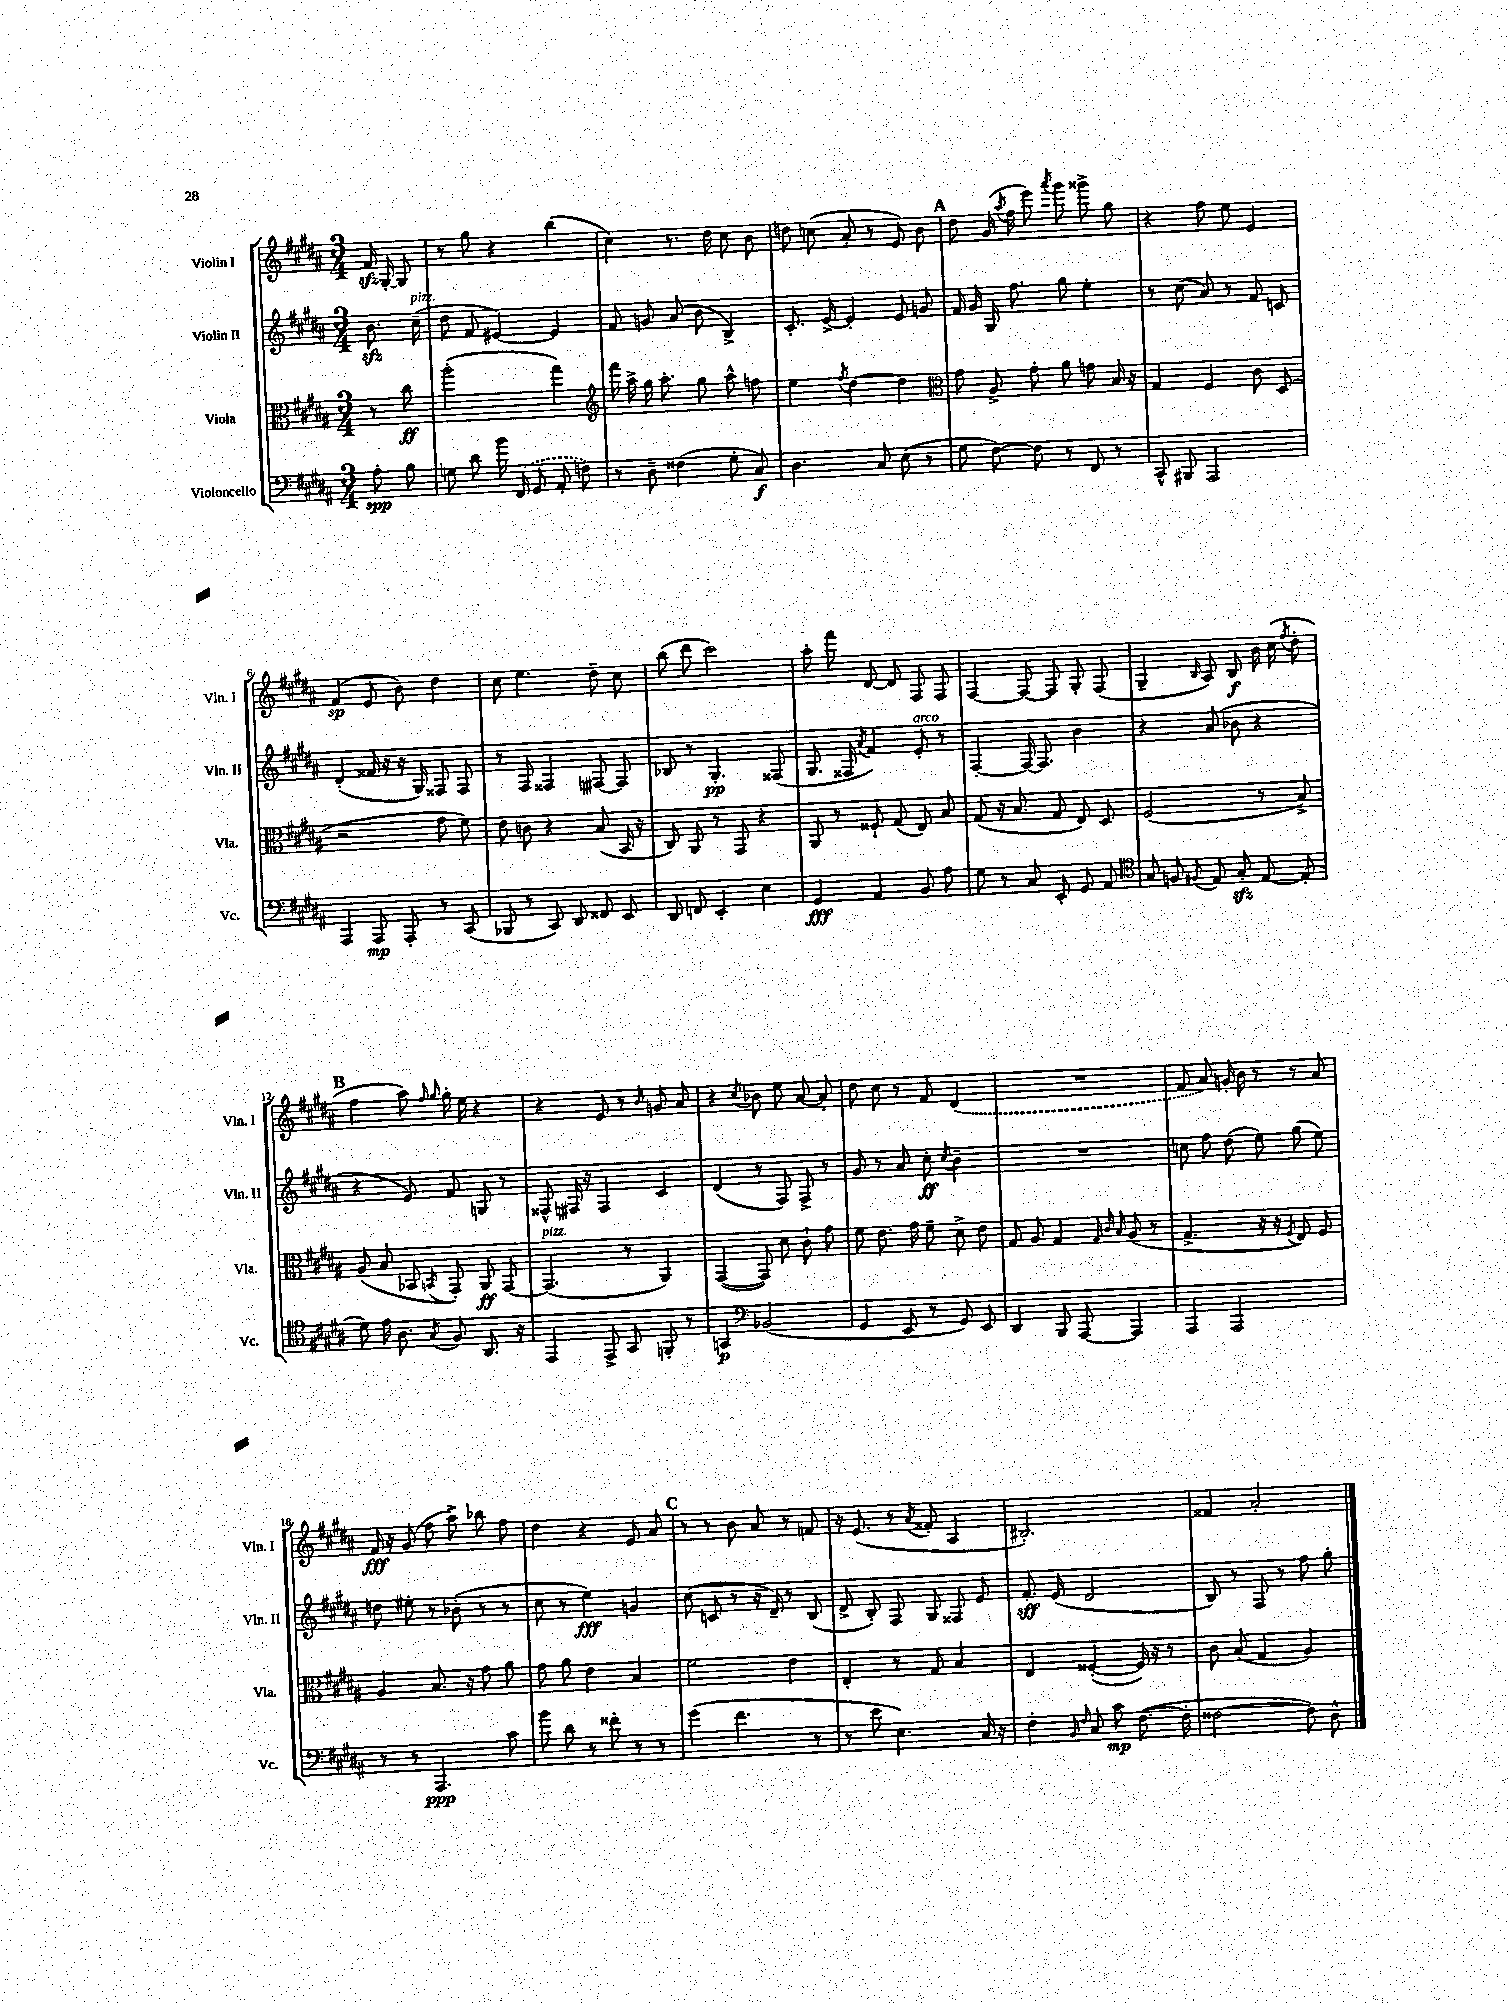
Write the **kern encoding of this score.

**kern	**kern	**kern	**kern
*staff4	*staff3	*staff2	*staff1
*clefF4	*clefC3	*clefG2	*clefG2
*k[f#c#g#d#a#]	*k[f#c#g#d#a#]	*k[f#c#g#d#a#]	*k[f#c#g#d#a#]
*M3/4	*M3/4	*M3/4	*M3/4
8A#'	8r	8.b	16f#
.	.	.	[16G#'
8B	8cc#	.	8G#]
.	.	(16cc#~	.
=	=	=	=
8G	(2aa#'	8dd#	8r
8d#	.	8f#	8gg#
16b	.	[4e#)	4r
(16FF#	.	.	.
8GG#	.	.	.
8AA#'	4gg#)	4e#]	(4bb
8F)	.	.	.
=	=	=	=
*	*clefG2	*	*
8r	16fff#	8f#	4cc#)
.	16aa#^	.	.
8D#~	16gg#	8g	.
.	8.aa#'	.	.
(4F##	.	(8a#	8.r
.	8gg#	8b	.
.	.	.	16dd#
8G#'	8aa#^^	4B^)	8cc#
8C#)	8ff	.	8b
=	=	=	=
4.D#	4ee	8.c#'	8dd
.	.	.	(8cc
.	.	[16e^	.
.	8qff#	.	.
.	[4dd#	4e']	8a#'
8C#	.	.	8r
(8E	4dd#]	8e	8e)
8r	.	8g	8b
=	=	=	=
*	*clefC3	*	*
8G#	8g#	16f#	8dd#
.	.	16g#	.
[8F#)	8A#^	16G#	(16g#
.	.	.	8qaa#
.	.	8.ff#	16ff#
8F#]	8g#'	.	8eee)
.	.	.	8qaaa#
8r	8a#	8gg#	8ggg#
8FF#	8g	4ee'	8ggg##^
8r	16B	.	8gg#
.	16r	.	.
=	=	=	=
8CC#^^	4G#	8r	4r
8BBB#	.	(8cc#	.
2AAA#	4F#	8a#)	8ff#
.	.	8r	8ee
.	8c#	8f#	4e
.	(8D#	8c	.
=	=	=	=
4AAA#	2r	(4d#'	(4f#
8AAA#	.	16f##	8e
.	.	16r	.
8AAA#'	.	16r	8b)
.	.	16G#)	.
8r	8g#	8F##	4dd#
(8CC#	8f#)	8F##	.
=	=	=	=
8BBB-	8e	8r	8cc#
8r	8c	8F#	4.ee
8CC#)	4r	4F##	.
8DD#	.	.	.
8FF##	(8B	[8F#	8dd#~
8EE	16BB	8F#]	8cc#
.	16r	.	.
=	=	=	=
8DD#	8C#)	8B-	(8bb
8FF	8AA#	8r	8ddd#
4EE'	8r	4.G#'	2ccc#)
.	8GG#	.	.
4E	4r	.	.
.	.	(8F##	.
=	=	=	=
4GG#	8AA#	8.G#	8aa#'
.	8r	.	8fff#
.	.	16F##	.
.	.	8qa#	.
4AA#	8F##`	4f#)	[8d#
.	(8G#	.	8d#]
8BB	8E)	8e'	8F#
8A#	8B	8r	8F#
=	=	=	=
8G#	(8G#	[4F#'	[4F#
8r	16r	.	.
.	8.B	.	.
8C#	.	16F#_	8F#_
.	.	8.F#]	.
8EE'	8G#	.	8F#]
8GG#	8E)	4b	8G#'
8AA#	8D#	.	(8F#
=	=	=	=
*clefC4	*	*	*
8G#	(2F#	4r	4G#~
8F	.	.	.
8qF#	.	.	16qqB
8E	.	(8a#	8A#)
8G#'	.	8b-	8B
[8E	8r	4r	16b
.	.	.	(16cc#
.	.	.	8qff#
(8E']	8B^)	.	8dd#'
=	=	=	=
8d#)	(8A#	4r	4ff#
16e	8B	.	.
8.A#	.	.	.
.	8BB-	8e)	8aa#)
.	.	.	16qqff#
8qG#	8qBB	.	16qqgg#
8F#	8GG#')	8f#	16gg#'
.	.	.	16ee
8.AA#	8AA#	8G	4r
.	[8GG#	8r	.
16r	.	.	.
=	=	=	=
4EE	(4.GG#]	8F##^^	4r
.	.	16F#	.
.	.	16r	.
8EE^	.	4F#	8e
8GG#	8r	.	8r
.	.	.	16qqb
8FF'	4AA#)	4c#	8g
8r	.	.	8a#
=	=	=	=
4GG	([4GG#	(4d#	4r
*clefF4	*	*	*
.	.	.	8qcc#
(2BB-	8GG#])	8r	8b-
.	8d#	8F#)	8ee
.	8c#`	8F#^	[8a#
.	8g#	8r	8a#']
=	=	=	=
4GG#	8f#	8g#	8dd#
.	8.e	8r	8cc#
8EE	.	8a#	8r
.	16g#	.	.
8r	8f#~	8cc#'	8f#
.	.	8qcc#	.
8GG#)	8d#^	4b~	(4d#
8EE	8e	.	.
=	=	=	=
4DD#	8G#	2.r	2.r
.	8A#	.	.
8BBB	4G#	.	.
[8AAA#	.	.	.
.	32qqG#	.	.
.	32qqc#	.	.
.	32qqB	.	.
4AAA#]	(8A#	.	.
.	8r	.	.
=	=	=	=
4AAA#	4.G#^	8cc	8f#
.	.	8ff#	8a#)
2AAA#	.	(8dd#	16g'
.	.	.	16b
.	16r	8ee)	8r
.	16r	.	.
.	8qF#	.	.
.	8E)	(8gg#	8r
.	8F#	8ee)	8a#
=	=	=	=
8r	4A#	8dd	16f#
.	.	.	16r
8r	.	8ee#'	(8g#
4.AAA#	8.B	8r	8ff#
.	.	(8b-'	8aa#^)
.	16r	.	.
.	8g#	8r	8bb-
8c#	8a#	8r	8ff#
=	=	=	=
8b	8g#	8cc#	4dd#
8d#	8a#	8r	.
8r	4e	4ee)	4r
8f##'	.	.	.
8r	4B	4g	8e
8r	.	.	8a#
=	=	=	=
(4g#	2f#	(8cc#	8r
.	.	8c	8r
4.f#	.	8r	8b
.	.	16r	8a#
.	.	16d#~)	.
.	4e	8r	8r
8r	.	(8B	8f
=	=	=	=
8r	4E'	8d#^	16r
.	.	.	(8.e
8e	.	8B')	.
4.E)	8r	8F#	8r
.	.	.	8qa#
.	8G#	8G#	8f##'
.	4B	8F##	4A#
16C#	.	8e	.
16r	.	.	.
=	=	=	=
4F#'	4E	8.f#'	2.B#')
.	.	(16e	.
16qqBB	.	.	.
16qqF#	.	.	.
8C#	([4F##'	2d#	.
8c#	.	.	.
([8.F#	16F##])	.	.
.	16r	.	.
.	8r	.	.
16F#']	.	.	.
=	=	=	=
[2F##	8c#	8B)	4f##
.	(8B	8r	.
.	4G#	8F#	2a#'
.	.	8r	.
8F##])	4A#)	8ff#	.
8D#^^	.	8gg#'	.
==	==	==	==
*-	*-	*-	*-
